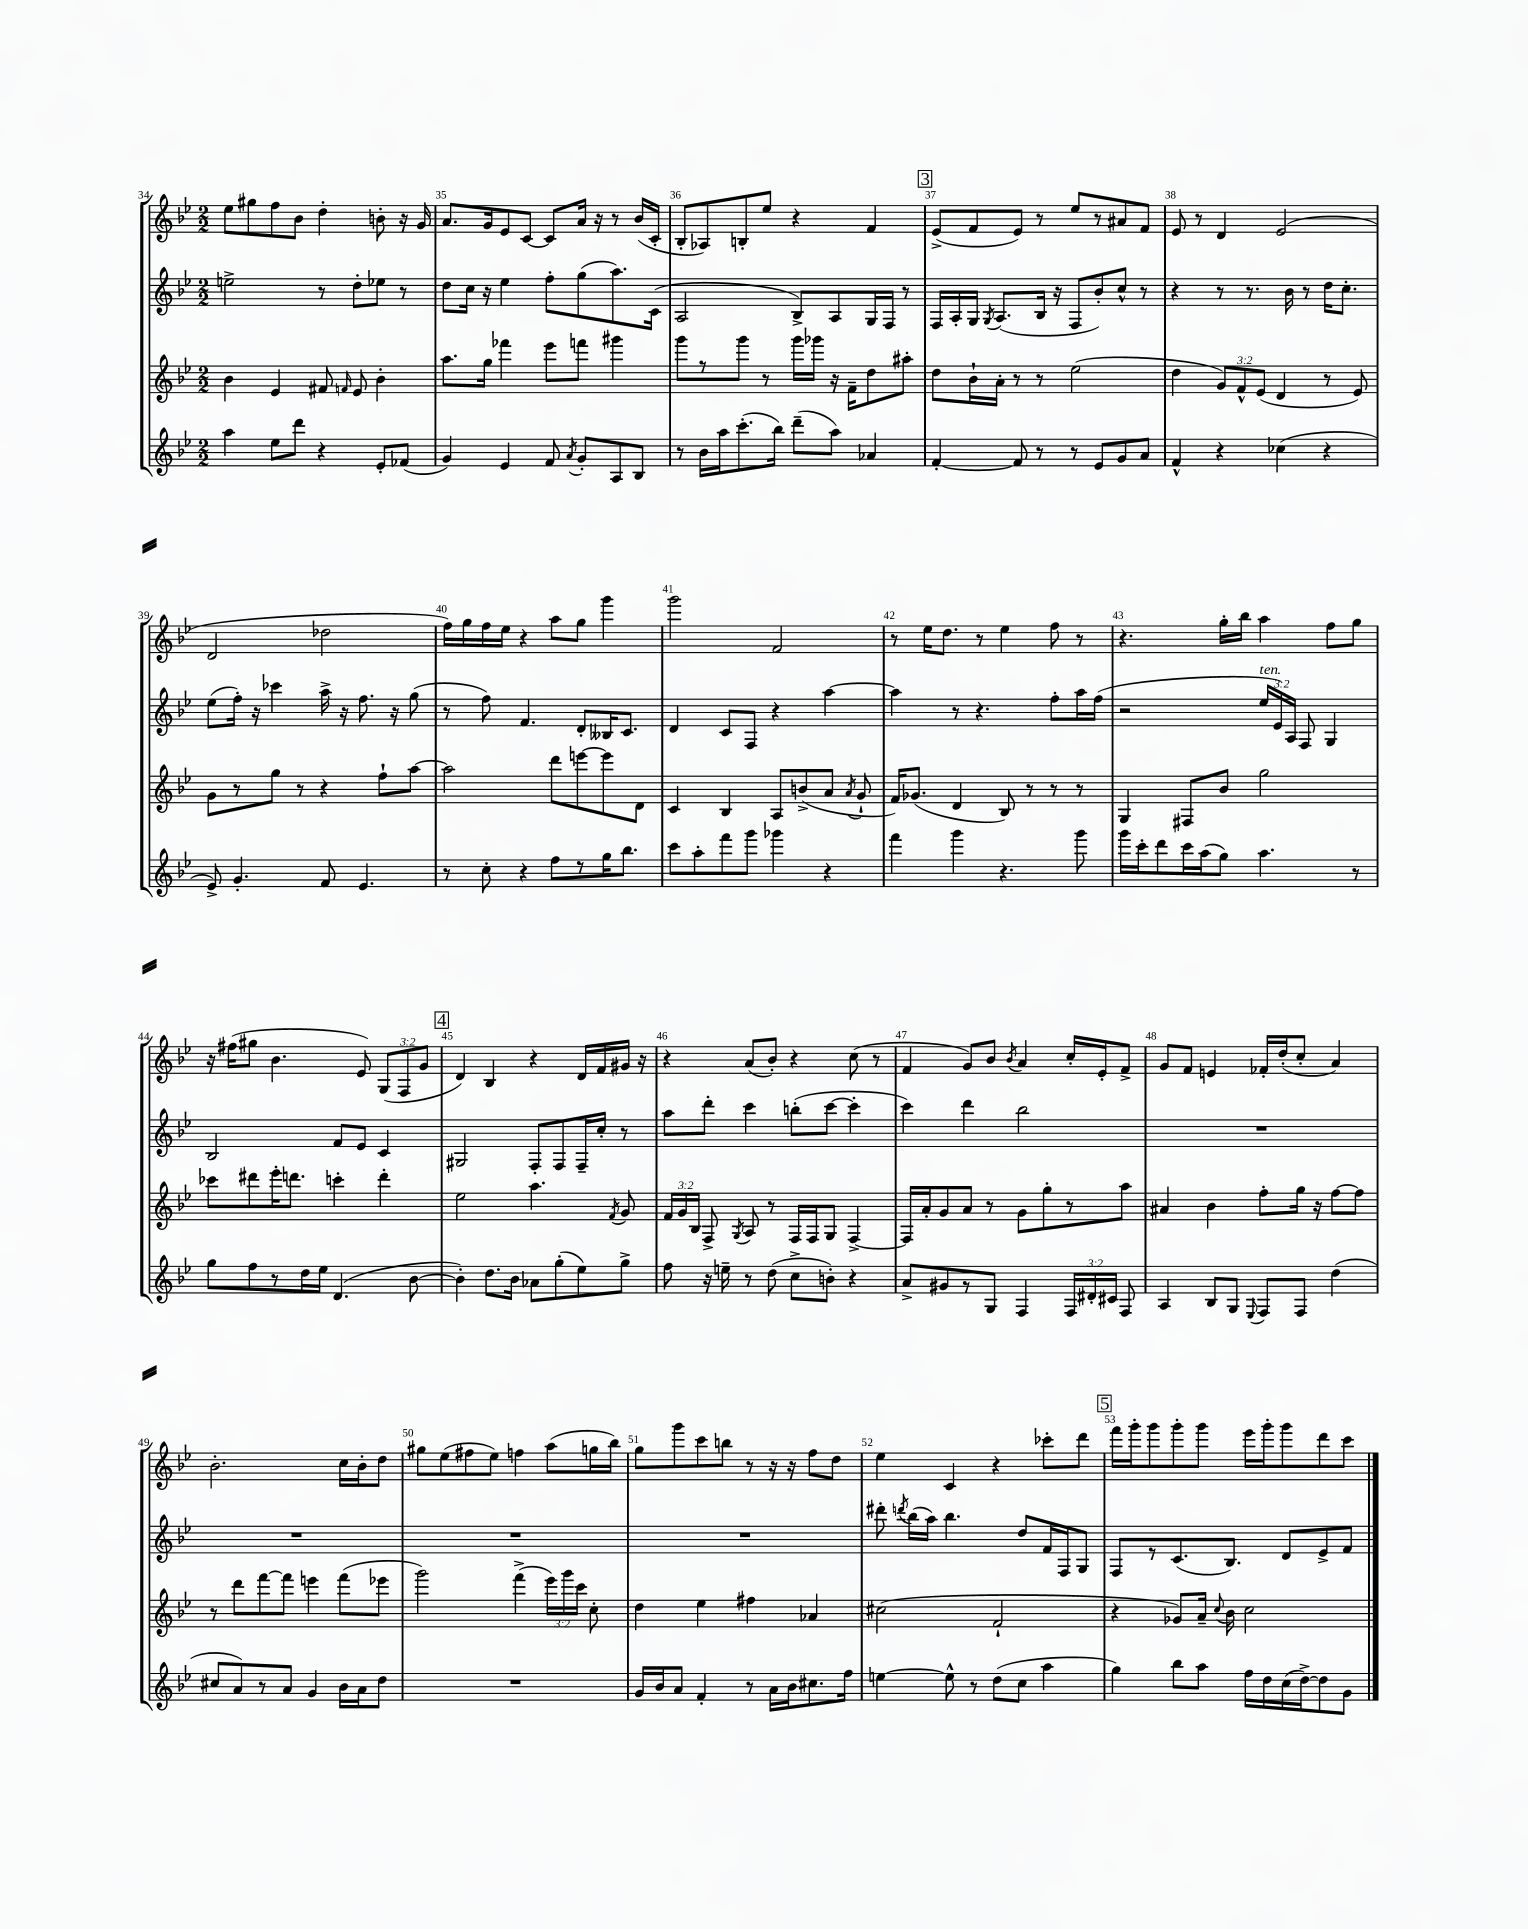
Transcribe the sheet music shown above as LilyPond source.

<<
\new StaffGroup <<
\new Staff = "s0" {
    \clef treble \key bes \major \numericTimeSignature \time 2/2 \override Staff.TupletNumber.text = #tuplet-number::calc-fraction-text
    \autoBeamOff ees''8[ gis''8 f''8 bes'8] d''4-. b'8-. r16 g'16 |
    a'8.[ g'16 ees'8 c'8]~ c'8[ a'16] r16 r8 bes'16[( c'16]-. |
    bes8[-. aes8) b8-. ees''8] r4 f'4 |
    \mark \markup { \box "3" } ees'8[->( f'8 ees'8]) r8 ees''8[ r8 ais'8 f'8] |
    ees'8 r8 d'4 ees'2( |
    d'2 des''2 |
    f''16[) g''16 f''16 ees''16] r4 a''8[ g''8] g'''4 |
    g'''2 f'2 |
    r8 ees''16[ d''8.] r8 ees''4 f''8 r8 |
    r4. g''16[-. bes''16] a''4 f''8[ g''8] |
    r16 fis''16[( gis''8] bes'4. ees'8) \tuplet 3/2 { g8[( f8 g'8] } |
    \mark \markup { \box "4" } d'4) bes4 r4 d'16[ f'16 gis'16] r16 |
    r4 a'8[( bes'8]-.) r4 c''8( r8 |
    f'4 g'8[) bes'8] \acciaccatura { bes'8 } a'4 c''16[-. ees'16-. f'8]-> |
    g'8[ f'8] e'4 fes'16[-. d''16-.( c''8]-. a'4) |
    bes'2.-. c''16[ bes'16-. d''8] |
    gis''8[ ees''8( fis''8 ees''8]) f''4 a''8[( g''16 bes''16]) |
    g''8[ g'''8 c'''8 b''8] r8 r16 r16 f''8[ d''8] |
    ees''4 c'4 r4 ces'''8[-. d'''8] |
    \mark \markup { \box "5" } f'''16[ g'''16-. g'''8 g'''8-. g'''8] ees'''16[ g'''16-. g'''8 d'''8 c'''8] \bar "|." |
}
\new Staff = "s1" {
    \clef treble \key bes \major \numericTimeSignature \time 2/2 \override Staff.TupletNumber.text = #tuplet-number::calc-fraction-text
    \autoBeamOff e''2-> r8 d''8[-. ees''8] r8 |
    d''8[ c''16] r16 ees''4 f''8[-. g''8( a''8.) c'16]( |
    a2 bes8[->) a8 g16 f16] r8 |
    \mark \markup { \box "3" } f16[ a16-. g16] \acciaccatura { g8 } a8.[( bes16] r16 f8[ bes'8-.) c''8]-^ r8 |
    r4 r8 r8. bes'16 r8 d''16[ c''8.]-. |
    ees''8[( f''16]-.) r16 ces'''4 a''16-> r16 f''8. r16 g''8( |
    r8 f''8) f'4. d'8[-. beses16 c'8.] |
    d'4 c'8[ f8] r4 a''4~ |
    a''4 r8 r4. f''8[-. a''16 f''16]( |
    r2 \tuplet 3/2 { ees''16[^\markup { \italic "ten." } ees'16) a16] } f8 g4 |
    bes2 f'8[ ees'8] c'4 |
    \mark \markup { \box "4" } gis2 f8[-. f8 f16-- c''16]-. r8 |
    a''8[ d'''8]-. c'''4 b''8[-.( c'''8]~ c'''4-. |
    c'''4) d'''4 bes''2 |
    R1 |
    R1 |
    R1 |
    R1 |
    dis'''8-. \acciaccatura { d'''8 } bes''16[( a''16]) bes''4. d''8[ f'16 f16 g8] |
    \mark \markup { \box "5" } f8[ r8 c'8.( bes8.]) d'8[ ees'8-> f'8] \bar "|." |
}
\new Staff = "s2" {
    \clef treble \key bes \major \numericTimeSignature \time 2/2 \override Staff.TupletNumber.text = #tuplet-number::calc-fraction-text
    \autoBeamOff bes'4 ees'4 fis'8 \grace { f'16 } ees'8 bes'4-. |
    a''8.[ g''16] fes'''4 ees'''8[ f'''8] gis'''4 |
    g'''8[ r8 g'''8] r8 g'''16[ ges'''16] r16 f'16[-- d''8 ais''8]-. |
    \mark \markup { \box "3" } d''8[ bes'16-! a'16]-. r8 r8 ees''2( |
    d''4 \tuplet 3/2 { g'8[) f'8-^ ees'8]( } d'4 r8 ees'8) |
    g'8[ r8 g''8] r8 r4 f''8[-! a''8]~ |
    a''2 d'''8[ e'''8~ e'''8 d'8] |
    c'4 bes4 a8[ b'8->( a'8] \acciaccatura { a'8 } g'8-! |
    f'16[) ges'8.]( d'4 bes8) r8 r8 r8 |
    g4 fis8[ bes'8] g''2 |
    ces'''8[ dis'''8 ees'''16-. d'''8.] c'''4-. d'''4-. |
    \mark \markup { \box "4" } ees''2 a''4. \acciaccatura { f'8 } g'8 |
    \tuplet 3/2 { f'16[ g'16 bes16] } f8-> \acciaccatura { g8 } a8 r8 f16[ f16 g8] f4~-> |
    f16[ a'16-. g'8 a'8] r8 g'8[ g''8-. r8 a''8] |
    ais'4 bes'4 f''8[-. g''16] r16 f''8[~ f''8] |
    r8 d'''8[ f'''8~ f'''8] e'''4 f'''8[( ees'''8] |
    g'''2) f'''4->( \tuplet 3/2 { ees'''16[) g'''16 c'''16] } c''8-. |
    d''4 ees''4 fis''4 aes'4 |
    cis''2( f'2-! |
    \mark \markup { \box "5" } r4 ges'8[) a'16]-- \appoggiatura { c''8 } bes'16 c''2 \bar "|." |
}
\new Staff = "s3" {
    \clef treble \key bes \major \numericTimeSignature \time 2/2 \override Staff.TupletNumber.text = #tuplet-number::calc-fraction-text
    \autoBeamOff a''4 ees''8[ d'''8] r4 ees'8[-. fes'8]( |
    g'4) ees'4 f'8 \acciaccatura { a'8 } g'8[-. a8 bes8] |
    r8 bes'16[ a''16 c'''8.-.( bes''16]) d'''8[--( a''8]) aes'4 |
    \mark \markup { \box "3" } f'4~-. f'8 r8 r8 ees'8[ g'8 a'8] |
    f'4-^ r4 ces''4( r4 |
    ees'8->) g'4.-. f'8 ees'4. |
    r8 c''8-. r4 f''8[ r8 g''16 bes''8.] |
    c'''8[ a''8-. f'''8 g'''8] ges'''4 r4 |
    f'''4 g'''4 r4. g'''8 |
    g'''16[ c'''16-. d'''8 c'''16 a''16( g''8]) a''4. r8 |
    g''8[ f''8 r8 d''16 ees''16] d'4.( bes'8~ |
    \mark \markup { \box "4" } bes'4-.) d''8.[ bes'16] aes'8[ g''8-.( ees''8) g''8]-> |
    f''8 r16 e''16-- r8 d''8( c''8[-> b'8]-.) r4 |
    a'8[-> gis'8 r8 g8] f4 \tuplet 3/2 { f16[ dis'16-. cis'16] } f8 |
    a4 bes8[ g8] \appoggiatura { ees8 } f8[ f8] d''4( |
    cis''8[ a'8) r8 a'8] g'4 bes'16[ a'16 d''8] |
    R1 |
    g'16[ bes'16 a'8] f'4-. r8 a'16[ bes'16 cis''8. f''16] |
    e''4~ e''8-^ r8 d''8[( c''8] a''4 |
    \mark \markup { \box "5" } g''4) bes''8[ a''8] f''16[ d''16 c''16( d''16~->) d''8 g'8] \bar "|." |
}
>>
>>
\layout { \context { \Score currentBarNumber = #34 \override BarNumber.break-visibility = ##(#f #t #t) barNumberVisibility = #all-bar-numbers-visible } }
